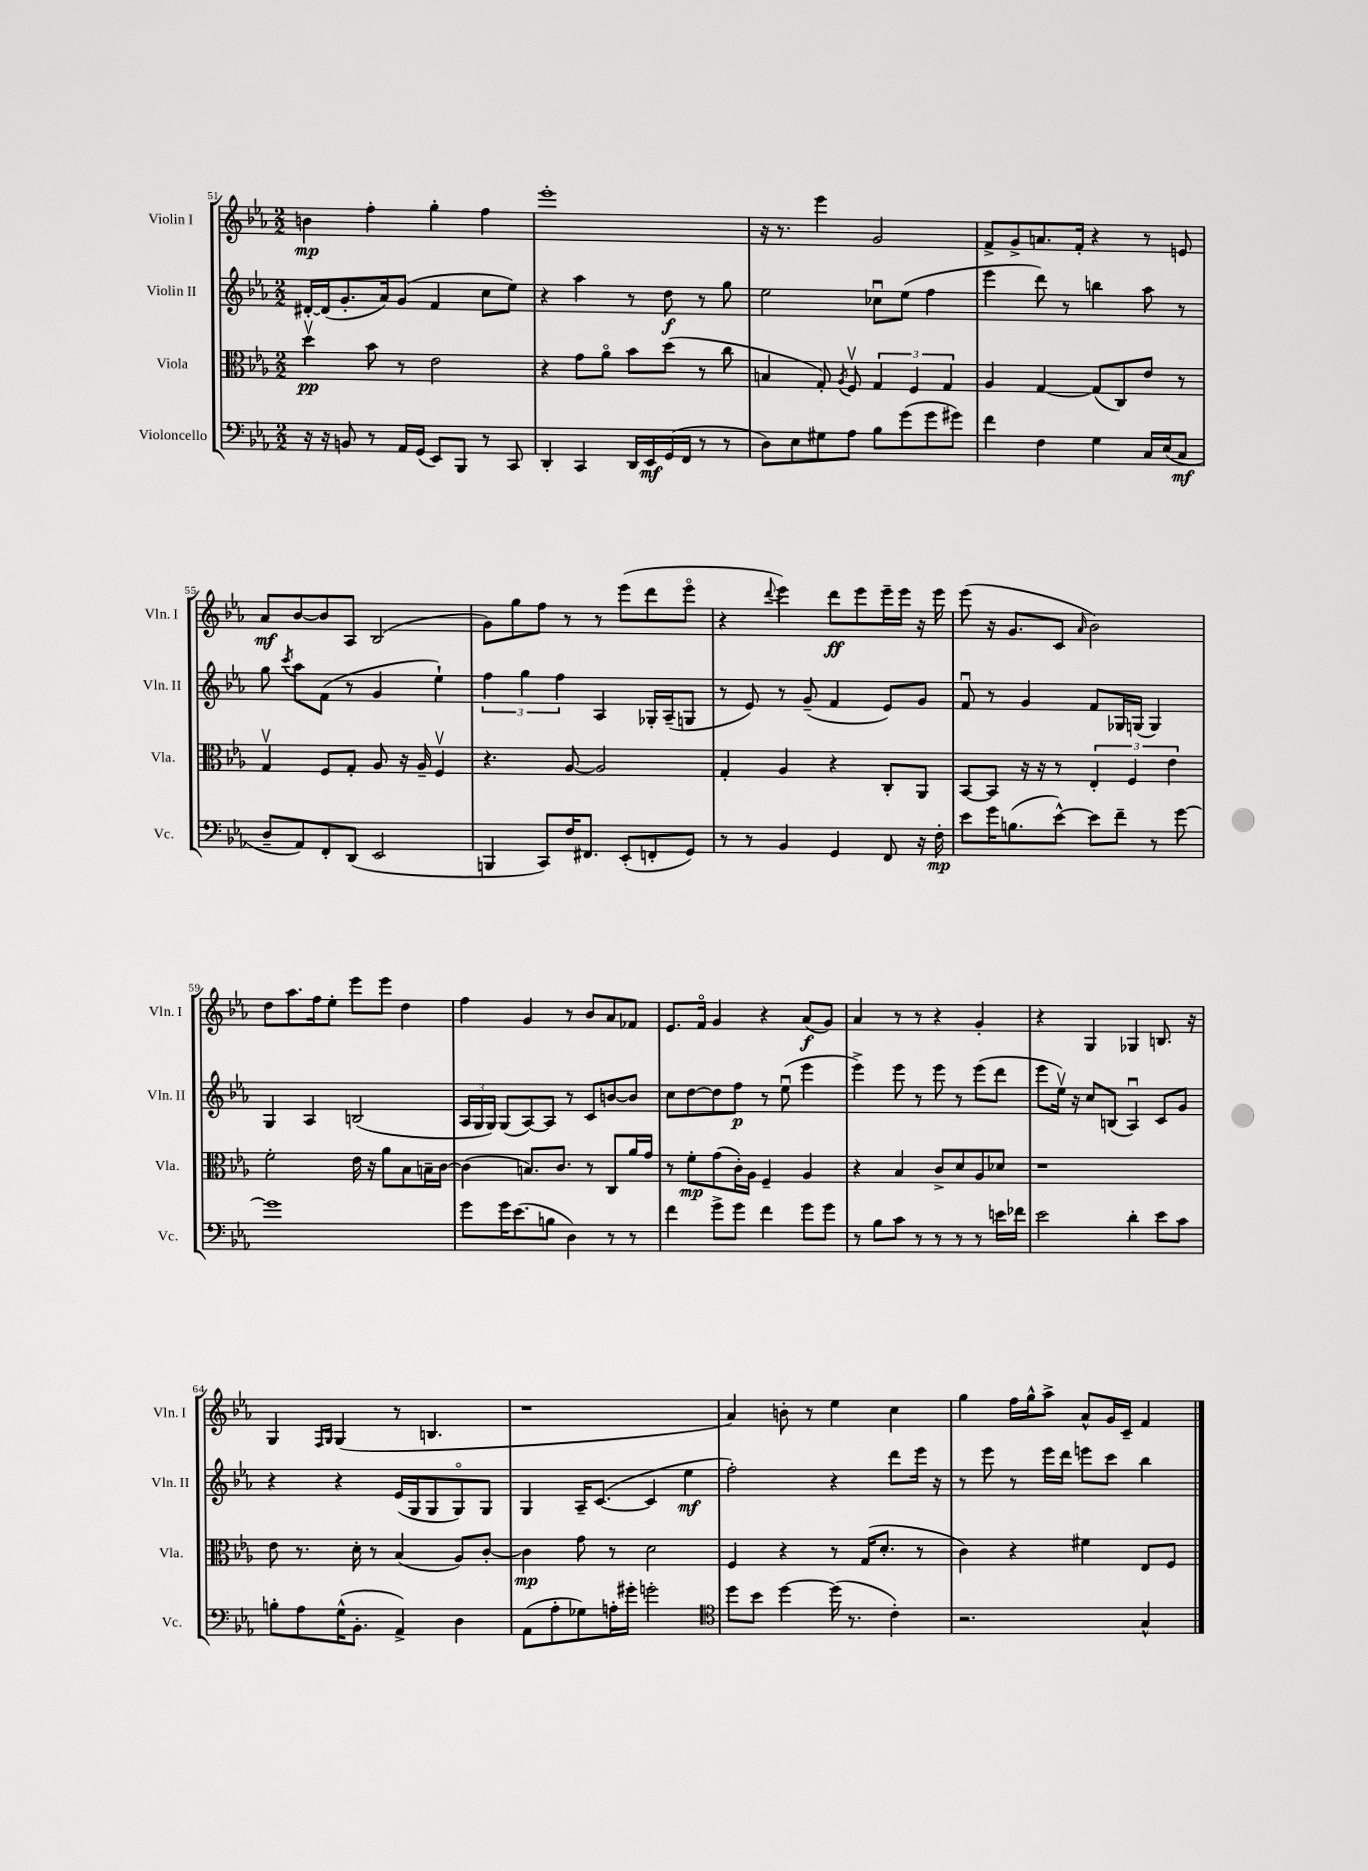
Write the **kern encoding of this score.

**kern	**kern	**kern	**kern
*staff4	*staff3	*staff2	*staff1
*clefF4	*clefC3	*clefG2	*clefG2
*k[b-e-a-]	*k[b-e-a-]	*k[b-e-a-]	*k[b-e-a-]
*M2/2	*M2/2	*M2/2	*M2/2
16r	4ddv	[16d#'	4b
16r	.	(16d#]	.
8BB	.	8.g'	.
8r	8b-	.	4ff'
.	.	16a-)	.
16AA-	8r	(8g	.
(16GG	.	.	.
8EE-)	2e-	4f	4gg'
8BBB-	.	.	.
8r	.	8cc	4ff
8CC	.	8ee-)	.
=	=	=	=
4DD'	4r	4r	1eee-'
4CC	8g	4aa-	.
.	8a-o	.	.
16DD	8b-	8r	.
16EE-	.	.	.
(16GG	(8dd	8dd	.
16FF	.	.	.
8r	8r	8r	.
8r	8cc	8gg	.
=	=	=	=
8D)	4B	2ee-	16r
.	.	.	8.r
8E-	.	.	.
8G#	8G')	.	4eee-
.	8qA-	.	.
8A-	8Fv	.	.
8B-	6G	8cc-u	2g
(8g	.	(8ee-	.
.	6F	.	.
8g	.	4ff	.
.	6G	.	.
8g#)	.	.	.
=	=	=	=
4f	4A-	4eee-	8f^
.	.	.	8g^
4F	[4G	8ddd)	8.a
.	.	8r	.
.	.	.	16f'
4G	(8G]	4bb	4r
.	8C)	.	.
16C	8e-	8aa-	8r
(16E-	.	.	.
8C	8r	8r	8e
=	=	=	=
8D~	4Gv	8gg	8a-
.	.	8qccc	.
8AA-)	.	8aa-	[8b-
8FF'	8F	(8f	8b-]
(8DD	8G'	8r	8A-
2EE-	8A-	4g	(2B-
.	16r	.	.
.	16A-~	.	.
.	4Fv	4ee-`)	.
=	=	=	=
4BBB	4.r	6ff	8g)
.	.	.	8gg
.	.	6gg	.
8CC)	.	.	8ff
.	.	6ff	.
16F	[8A-	.	8r
8.FF#	.	.	.
.	2A-]	4A-	8r
(8EE-'	.	.	(8eee-
8FF'	.	16G-'	8ddd
.	.	(16A-~	.
8GG)	.	8G	8eee-o
=	=	=	=
8r	4G'	8r	4r
8r	.	8e-)	.
.	.	.	8qqddd
4BB-	4A-	8r	4eee-)
.	.	(8g~	.
4GG	4r	4f	8ddd
.	.	.	8eee-
8FF	8C'	8e-)	16eee-~
.	.	.	16eee-
16r	8AA-	8g	16r
16F'	.	.	16eee-
=	=	=	=
8e-	[8BB-	8fu	(8eee-
16g	8BB-]	8r	16r
(8.B	.	.	8.g
.	16r	4g	.
.	16r	.	.
[8e-^^)	8r	.	8c
.	.	.	16qqa-
8e-]	6E-'	8f	2b-)
8f~	.	16G-	.
.	6F	.	.
.	.	(16G	.
8r	.	4G)	.
.	6e-	.	.
[8g	.	.	.
=	=	=	=
1g]	2f'	4G	8dd
.	.	.	8.aa-
.	.	4A-	.
.	.	.	16ff
.	.	.	8ee-'
.	16e-	(2B	8eee-
.	16r	.	.
.	8a-	.	8eee-
.	8B-	.	4dd
.	16B~	.	.
.	[16c	.	.
=	=	=	=
8g	(4c]	24A-	4ff
.	.	24G	.
.	.	24G)	.
16g	.	(8G	.
(8.e-	.	.	.
.	8.B)	[8A-)	4g
8B	.	8A-]	.
.	8.c	.	.
4D)	.	8r	8r
.	8r	8c	8b-
8r	8C	[8b	8a-
8r	16a-	8b]	8f-
.	16g	.	.
=	=	=	=
4f	8r	8cc	8.e-
.	8f'	[8dd	.
.	.	.	16fo
8g^	(8g	8dd]	4g
8g	16c')	8ff	.
.	16A-	.	.
4f	4F~	8r	4r
.	.	(8ee-u	.
8g	4A-	4eee-	(8a-
8g	.	.	8g)
=	=	=	=
8r	4r	4eee-^)	4a-
8B-	.	.	.
8c	4B-	8eee-	8r
8r	.	8r	8r
8r	8c^	8eee-	4r
8r	8d	8r	.
8r	8A-	(8eee-	4g'
16e	8d-	8ddd	.
16f-	.	.	.
=	=	=	=
2e-	1r	8eee-	4r
.	.	16ee-v)	.
.	.	16r	.
.	.	8cc	4G
.	.	(8B	.
4d'	.	4A-u)	4G-
8e-	.	8c	8.B
8c	.	8g	.
.	.	.	16r
=	=	=	=
8B'	8e-	4r	4G
8A-	8.r	.	.
.	.	.	16qqF
.	.	.	16qqG
(16G^^	.	4r	(4G
8.BB-'	16d'	.	.
.	8r	.	.
4AA-^)	(4B-	(16e-	8r
.	.	16G	.
.	.	8G	4.B
4D	8A-)	8Go)	.
.	[8c'	8G	.
=	=	=	=
(8AA-	4c]	4G	1r
8A-'	.	.	.
8G-)	8g	16A-~	.
.	.	([8.c	.
16A'	8r	.	.
16g#'	.	.	.
2g'	2d	4c]	.
.	.	4ee-	.
=	=	=	=
*clefC4	*	*	*
8dd	4F	2ff')	4a-)
8b-	.	.	.
[4dd	4r	.	8b'
.	.	.	8r
(16dd]	8r	4r	4ee-
8.r	.	.	.
.	(16G	.	.
.	8.d'	.	.
4c')	.	8ddd	4cc
.	8r	16eee-	.
.	.	16r	.
=	=	=	=
2.r	4c)	8r	4gg
.	.	8eee-	.
.	4r	8r	16ff
.	.	.	16gg^^
.	.	16eee-	8aa-^
.	.	16ddd	.
.	4f#	8eee	8a-^^
.	.	8ccc	16g
.	.	.	16c~
4G^^	8E-	4bb-	4f
.	8F	.	.
==	==	==	==
*-	*-	*-	*-
